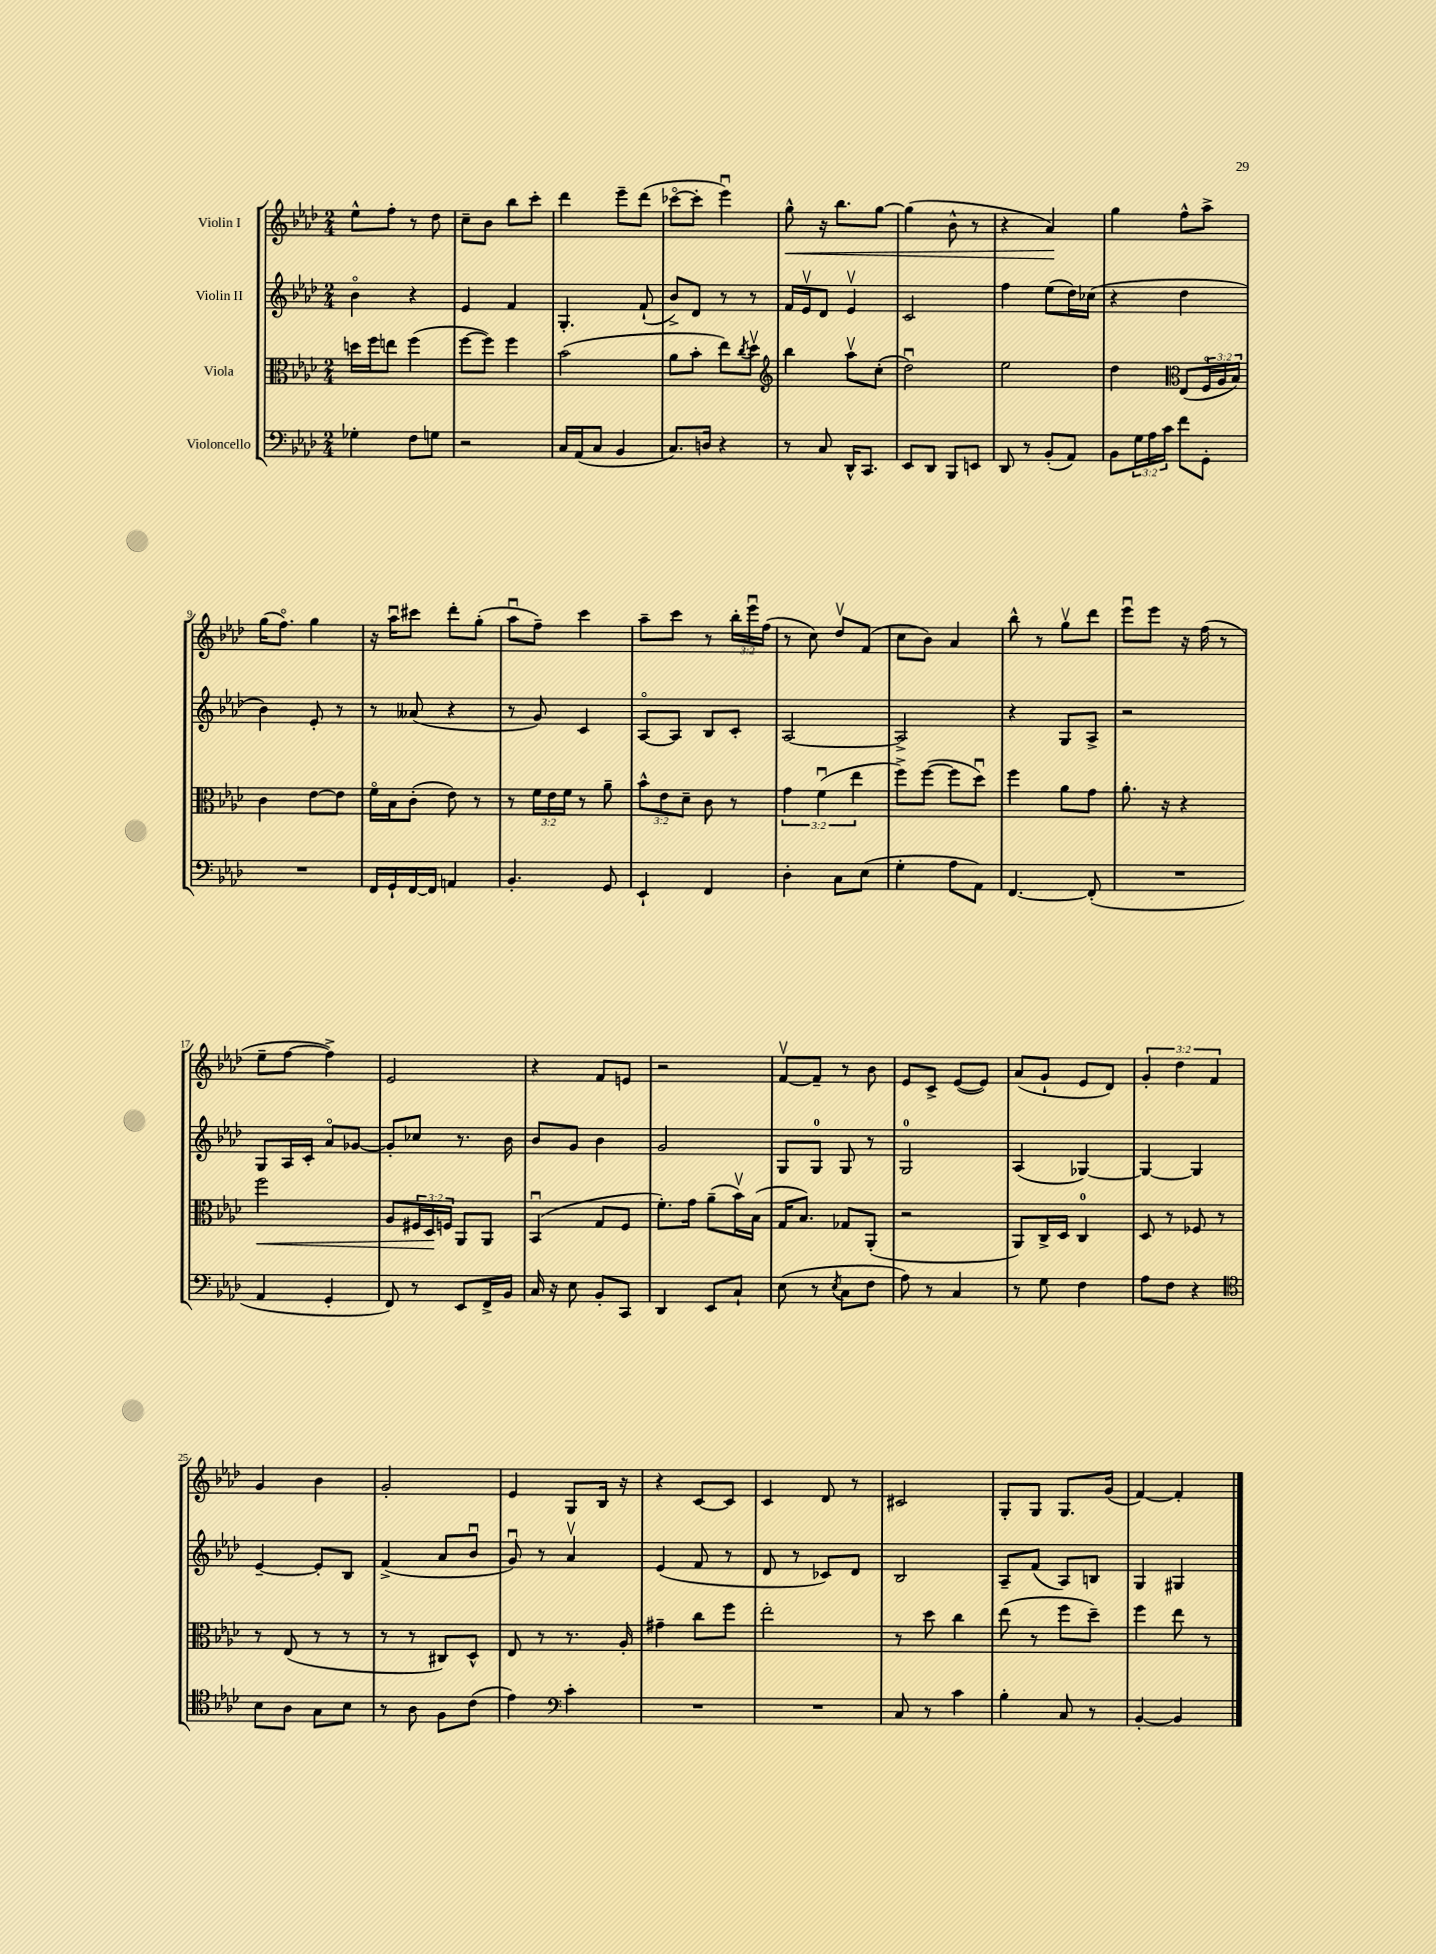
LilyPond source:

<<
\new StaffGroup <<
\new Staff = "s0" \with { instrumentName = "Violin I" } {
    \clef treble \key aes \major \numericTimeSignature \time 2/4 \override Staff.TupletNumber.text = #tuplet-number::calc-fraction-text
    ees''8-^ f''8-. r8 des''8 |
    c''8-- bes'8 bes''8 c'''8-. |
    des'''4 ees'''8-- des'''8( |
    ces'''8~\flageolet ces'''8-. ees'''4\downbow) |
    g''8-^\< r16 bes''8. g''8~ |
    g''4( bes'8-^ r8 |
    r4 aes'4\!) |
    g''4 f''8-^ aes''8-> |
    g''16( f''8.\flageolet) g''4 |
    r16 aes''16\downbow cis'''8 des'''8-. g''8-.( |
    aes''8\downbow f''8--) c'''4 |
    aes''8-- c'''8 r8 \tuplet 3/2 { bes''16-. ees'''16\downbow f''16( } |
    r8 c''8) des''8\upbow f'8( |
    c''8 bes'8) aes'4 |
    bes''8-^ r8 g''8\upbow des'''8 |
    ees'''8\downbow ees'''8 r16 f''16( r8 |
    ees''8-- f''8~ f''4->) |
    ees'2 |
    r4 f'8 e'8 |
    r2 |
    f'8~\upbow f'8-- r8 bes'8 |
    ees'8 c'8-> ees'8~( ees'8) |
    aes'8( g'8-! ees'8 des'8) |
    \tuplet 3/2 { g'4-. des''4 f'4 } |
    g'4 bes'4 |
    g'2-. |
    ees'4 g8 bes16 r16 |
    r4 c'8~ c'8 |
    c'4 des'8 r8 |
    cis'2 |
    g8-. g8 g8. g'16( |
    f'4~) f'4-. \bar "|." |
}
\new Staff = "s1" \with { instrumentName = "Violin II" } {
    \clef treble \key aes \major \numericTimeSignature \time 2/4
    bes'4\flageolet r4 |
    ees'4 f'4 |
    g4.-. f'8-!( |
    bes'8->) des'8 r8 r8 |
    f'16 ees'16\upbow des'8 ees'4\upbow |
    c'2 |
    f''4 ees''8( des''16) ces''16( |
    r4 des''4 |
    bes'4) ees'8-. r8 |
    r8 aeses'8( r4 |
    r8 g'8) c'4 |
    aes8~\flageolet aes8 bes8 c'8-. |
    aes2~ |
    aes2-> |
    r4 g8 aes8-> |
    r2 |
    g8 aes16 c'16-. aes'8\flageolet ges'8~ |
    ges'8-. ces''8 r8. bes'16 |
    bes'8 g'8 bes'4 |
    g'2 |
    g8 g8-0 g8 r8 |
    g2-0 |
    aes4( ges4~) |
    ges4~ ges4 |
    ees'4~-- ees'8-. bes8 |
    f'4->( aes'8 bes'8\downbow |
    g'8\downbow) r8 aes'4\upbow |
    ees'4( f'8 r8 |
    des'8 r8 ces'8) des'8 |
    bes2 |
    aes8-- f'8( aes8) b8 |
    g4 gis4 \bar "|." |
}
\new Staff = "s2" \with { instrumentName = "Viola" } {
    \clef alto \key aes \major \numericTimeSignature \time 2/4 \override Staff.TupletNumber.text = #tuplet-number::calc-fraction-text
    d''16 f''16 e''8 f''4( |
    f''8~ f''8) f''4 |
    bes'2( |
    aes'8 bes'8-. ees''8) \acciaccatura { c''8 } des''8\upbow |
    \clef treble bes''4 aes''8\upbow c''8-.( |
    des''2\downbow) |
    ees''2 |
    des''4 \clef alto ees8( \tuplet 3/2 { f16\flageolet aes16 bes16) } |
    c'4 ees'8~ ees'8 |
    f'16\flageolet bes16 c'8-.( ees'8) r8 |
    r8 \tuplet 3/2 { f'16 ees'16 f'16 } r8 aes'8-- |
    \tuplet 3/2 { bes'8-^ ees'8 des'8-- } c'8 r8 |
    \tuplet 3/2 { g'4 f'4\downbow( ees''4 } |
    f''8->) f''8~( f''8 des''8\downbow) |
    f''4 aes'8 g'8 |
    aes'8.-. r16 r4 |
    f''2\< |
    aes8 \tuplet 3/2 { fis16 des16\! f16 } aes,8 aes,8 |
    bes,4\downbow( g8 f8 |
    f'8.-.) g'16 aes'8--( bes'16\upbow) bes16( |
    g16 bes8.) ges8 aes,8-.( |
    r2 |
    aes,8) c16-> des16 c4-0 |
    des8 r8 fes8 r8 |
    r8 ees8( r8 r8 |
    r8 r8 cis8) des8-^ |
    ees8 r8 r8. aes16-. |
    gis'4-- c''8 f''8 |
    ees''2-. |
    r8 des''8 c''4 |
    ees''8( r8 f''8 des''8--) |
    f''4 ees''8 r8 \bar "|." |
}
\new Staff = "s3" \with { instrumentName = "Violoncello" } {
    \clef bass \key aes \major \numericTimeSignature \time 2/4 \override Staff.TupletNumber.text = #tuplet-number::calc-fraction-text
    ges4-. f8 g8 |
    r2 |
    c16 aes,16( c8 bes,4 |
    c8.) d16 r4 |
    r8 c8 des,16-^ c,8. |
    ees,8 des,8 bes,,8 e,8 |
    des,8 r8 bes,8-.( aes,8) |
    bes,8 \tuplet 3/2 { g16 aes16 c'16 } f'8 g,8-. |
    R2 |
    f,16 g,16-! f,16~ f,16 a,4 |
    bes,4.-. g,8 |
    ees,4-! f,4 |
    des4-. c8 ees8( |
    g4-. aes8 aes,8) |
    f,4.~ f,8-.( |
    R2 |
    aes,4 g,4-. |
    f,8) r8 ees,8 f,16-> bes,16 |
    c16 r16 ees8 bes,8-. c,8 |
    des,4 ees,8 c8-! |
    ees8( r8 \acciaccatura { ees8 } c8 f8 |
    aes8) r8 c4 |
    r8 g8 f4 |
    aes8 f8 r4 |
    \clef tenor bes8 aes8 g8 bes8 |
    r8 aes8 f8 c'8( |
    ees'4) \clef bass c'4-. |
    R2 |
    R2 |
    c8 r8 c'4 |
    bes4-. c8 r8 |
    bes,4~-. bes,4 \bar "|." |
}
>>
>>
